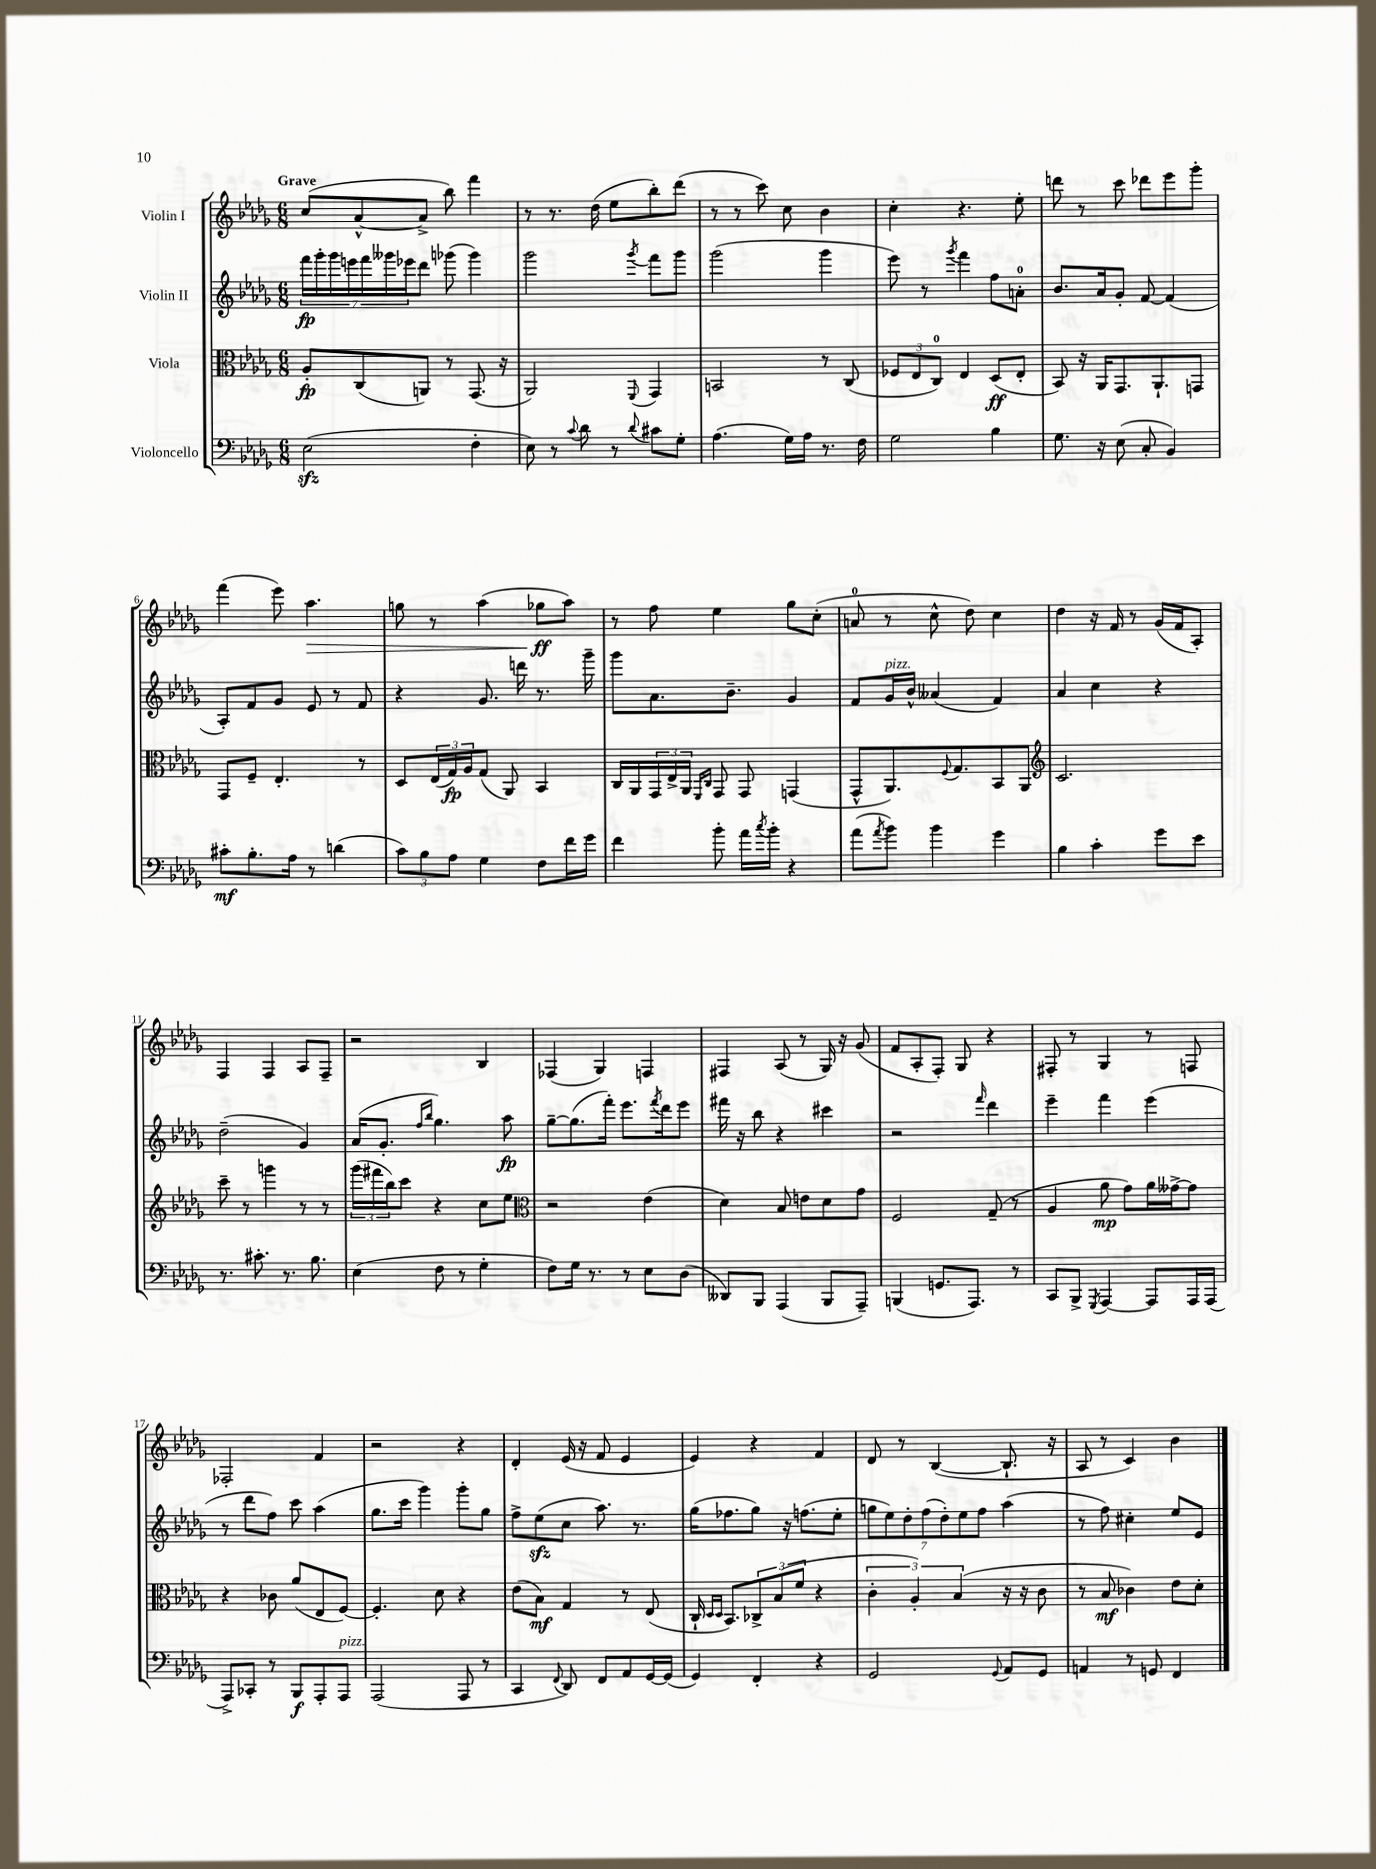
<<
\new StaffGroup <<
\new Staff = "s0" \with { instrumentName = "Violin I" } {
    \clef treble \key des \major \numericTimeSignature \time 6/8 \tempo "Grave"
    c''8( aes'8~-^ aes'8-> bes''8) f'''4 |
    r8 r8. des''16( ees''8 bes''8-.) des'''8( |
    r8 r8 c'''8) c''8 bes'4 |
    c''4-. r4. ees''8-. |
    d'''8 r8 c'''8 des'''8 ees'''8 ges'''8-. |
    f'''4( ees'''8) aes''4.\> |
    g''8 r8 aes''4( ges''8\ff\! aes''8) |
    r8 f''8 ees''4 ges''8 c''8-.( |
    a'8-0 r8 c''8-^ des''8) c''4 |
    des''4 r16 f'16 r8 ges'16( f'16 aes8-.) |
    f4 f4 aes8 f8-- |
    r2 bes4 |
    fes4( ges4) f4 |
    fis4 aes8( r8 ges16) r16 ges'8( |
    f'8 aes8-. f8-.) ges8 r4 |
    fis8-. r8 ges4 r8 f8 |
    fes2-. f'4 |
    r2 r4 |
    des'4-. ees'16( r16 f'8 ees'4 |
    ees'4) r4 f'4 |
    des'8 r8 bes4~( bes8.-! r16 |
    aes8 r8 c'4) bes'4 \bar "|." |
}
\new Staff = "s1" \with { instrumentName = "Violin II" } {
    \clef treble \key des \major \numericTimeSignature \time 6/8
    \tuplet 7/4 { f'''16\fp ges'''16-. ges'''16 e'''16 f'''16 geses'''16 ees'''16 } des'''8 ges'''8( ges'''4) |
    ges'''2 \acciaccatura { ges'''8 } f'''8 ges'''8 |
    ges'''2( ges'''4 |
    ees'''8) r8 \acciaccatura { ges'''8 } f'''4 f''8 a'8-0-. |
    bes'8. aes'16 ges'8-. f'8~ f'4( |
    aes8-.) f'8 ges'8 ees'8 r8 f'8 |
    r4 ges'8. d'''16 r8. ges'''16-- |
    ges'''8 aes'8. bes'8.-- ges'4 |
    f'8 ges'16^\markup { \italic "pizz." } bes'16-^ aeses'4( f'4) |
    aes'4 c''4 r4 |
    des''2--( ges'4) |
    aes'16( ges'8.-. \grace { f''16 bes''16 } ges''4.) aes''8\fp |
    ges''8~-- ges''8.( f'''16-.) ees'''8. \acciaccatura { f'''8 } des'''16 ees'''8 |
    fis'''16 r16 bes''8 r4 cis'''4 |
    r2 \grace { f'''16 } des'''4 |
    ees'''4-- f'''4 ees'''4( |
    r8 des'''8 f''8) c'''8 aes''4( |
    ges''8. c'''16 ges'''4) ges'''8-. ges''8 |
    f''8-> ees''8\sfz( c''8 aes''8.) r8. |
    ges''16( fes''8. ges''8) r16 f''8.( ees''8-. |
    \tuplet 7/4 { g''8 ees''8) des''8-. f''8( des''8-.) ees''8 f''8 } aes''4( |
    r8 f''8) cis''4-. ees''8 ees'8 \bar "|." |
}
\new Staff = "s2" \with { instrumentName = "Viola" } {
    \clef alto \key des \major \numericTimeSignature \time 6/8
    aes8-.\fp c8( a,8) r8 ges,8.( r16 |
    aes,2) \appoggiatura { f,8 } ges,4 |
    b,2 r8 c8( |
    \tuplet 3/2 { fes8 ees8 c8-0) } ees4 des8\ff( ees8-. |
    bes,8) r16 aes,16 ges,8. aes,8.-! g,8 |
    ges,8 f8-- ees4.-. r8 |
    des8 \tuplet 3/2 { ees16( ges16\fp) aes16 } ges8( aes,8) bes,4 |
    c16 aes,16 \tuplet 3/2 { ges,16 ees16-> aes,16 } \grace { f,16 c16 } ges,8 ges,8 g,4( |
    ges,8-^ aes,8.) \appoggiatura { f8 } ges8. bes,8 aes,8 |
    \clef treble c'2. |
    c'''8-- r8 g'''4 r8 r8 |
    \tuplet 3/2 { ges'''16( fis'''16 bes''16) } c'''8 r4 c''8 ees''8 |
    \clef alto r2 ees'4( |
    des'4) bes8 e'8 des'8 ges'8 |
    f2 ges8--( r8 |
    aes4 aes'8\mp ges'8) aes'16 geses'16~-> geses'8 |
    r4 ces'8 aes'8( ees8 f8~) |
    f4.-. des'8 r4 |
    ees'8( bes8\mf) ges4 r8 ees8( |
    c16-! \grace { des16 des16 } bes,8.) \tuplet 3/2 { ces8-> bes8( f'8 } r4 |
    \tuplet 3/2 { c'4-. aes4-.) bes4( } r16 r16 c'8 |
    r8 bes8\mf ces'4) ees'8 des'8-. \bar "|." |
}
\new Staff = "s3" \with { instrumentName = "Violoncello" } {
    \clef bass \key des \major \numericTimeSignature \time 6/8
    ees2\sfz( f4-. |
    ees8) r8 \appoggiatura { c'8 } des'8 r8 \appoggiatura { des'8 } cis'8 ges8-. |
    aes4.( ges16) aes16 r8. f16 |
    ges2 bes4 |
    ges8. r16 ees8( c8-. bes,4) |
    cis'8-.\mf bes8.-. aes16 r8 d'4( |
    \tuplet 3/2 { c'8) bes8 aes8 } ges4 f8 f'16 ges'16 |
    f'4 bes'8-. aes'16 \acciaccatura { c''8 } bes'16-. r4 |
    aes'8( \acciaccatura { aes'8 } bes'8) bes'4 ges'4 |
    bes4 c'4-. ges'8 ees'8 |
    r8. cis'8.-. r8. bes8. |
    ees4( f8 r8 ges4-. |
    f8) ges16 r8. r8 ees8 des8( |
    deses,8) bes,,8 aes,,4( bes,,8 aes,,8--) |
    b,,4( g,8. aes,,8.) r8 |
    c,8 bes,,8-> \acciaccatura { ges,,8 } aes,,4~ aes,,8 aes,,16 aes,,16( |
    aes,,8->) ces,8-. r8 bes,,8\f aes,,8-. aes,,8^\markup { \italic "pizz." } |
    aes,,2( aes,,8 r8 |
    c,4 \appoggiatura { f,8 } des,8) f,8 aes,8 ges,16~ ges,16( |
    ges,4) f,4-. r4 |
    ges,2 \appoggiatura { ges,8 } aes,8 ges,8 |
    a,4 r8 g,8 f,4 \bar "|." |
}
>>
>>
